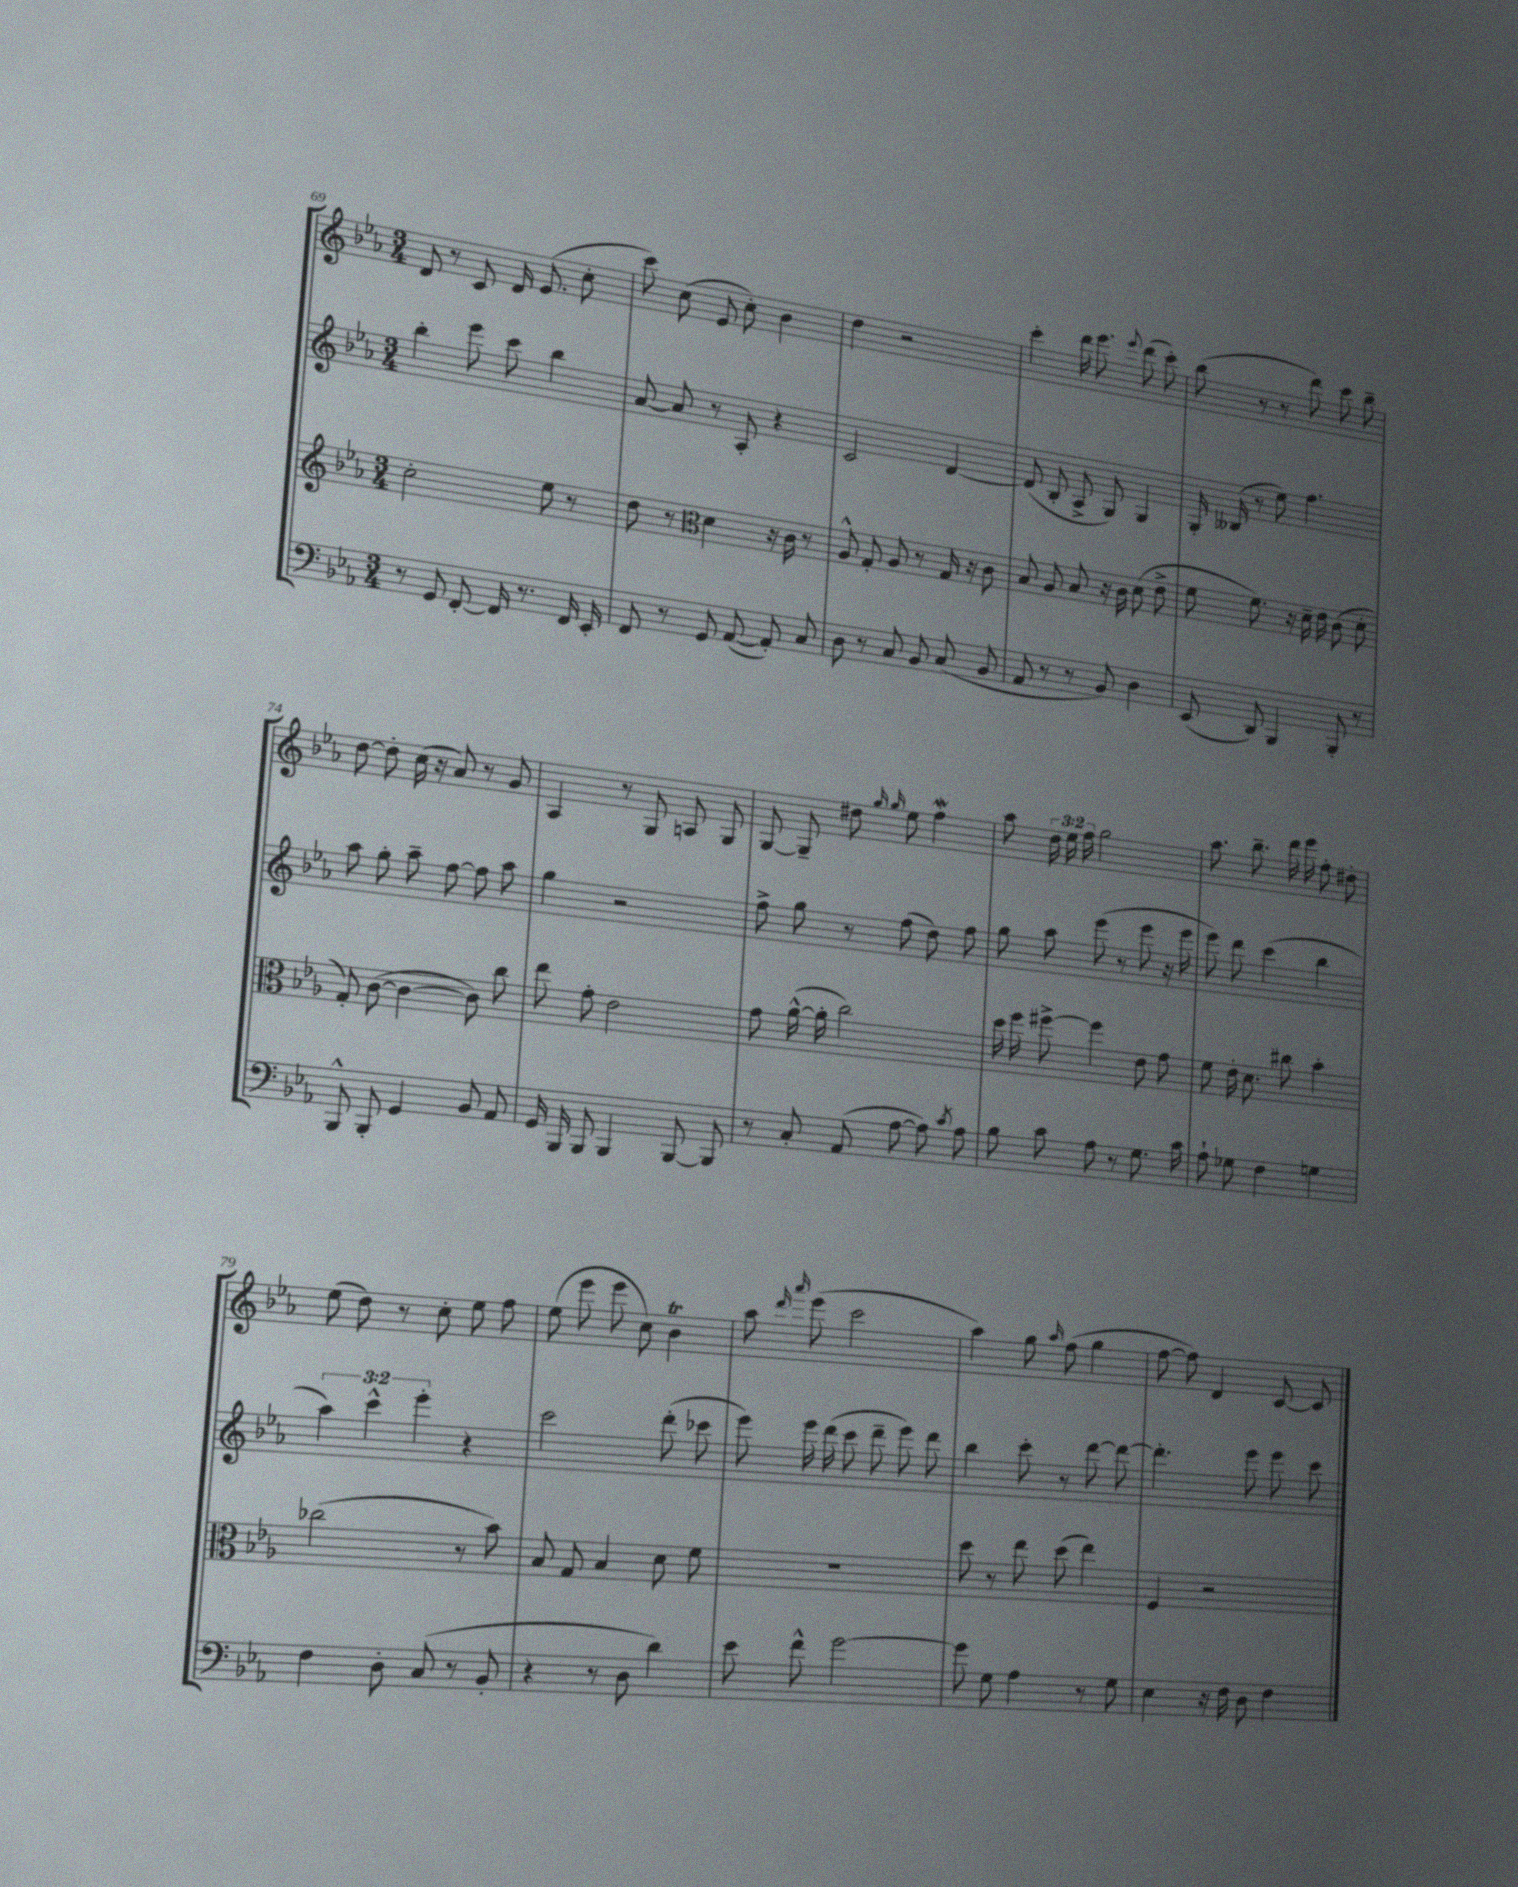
<<
\new StaffGroup <<
\new Staff = "s0" {
    \clef treble \key ees \major \numericTimeSignature \time 3/4 \override Staff.TupletNumber.text = #tuplet-number::calc-fraction-text
    \autoBeamOff d'8 r8 c'8 d'16 ees'8.( c''8-. |
    c'''8) c''8( ees'8 c''8-.) bes'4 |
    d''4 r2 |
    c'''4-. d'''16 ees'''8. \appoggiatura { ees'''8 } d'''8( c'''8-.) |
    bes''8( r8 r8 d'''8) c'''8 bes''8-- |
    d''8~ d''8-. c''16( r16 aes'8) r8 g'8 |
    aes4 r8 g8 a8 g8 |
    g8~ g8-- dis''8 \grace { g''16 g''16 } ees''8 f''4\mordent |
    aes''8 \tuplet 3/2 { d''16 ees''16 f''16 } g''2 |
    aes''8. bes''8.-- d'''16 ees'''16 f''8-. dis''8-. |
    ees''8( d''8) r8 c''8-. ees''8 f''8 |
    ees''8( ees'''8 ees'''8 c''8) bes'4\trill |
    aes''8 \grace { d'''16 aes'''16 } ees'''8( c'''2 |
    aes''4) g''8 \grace { aes''16 } f''8( g''4 |
    f''8~ f''8) d'4 c'8~ c'8 \bar "|." |
}
\new Staff = "s1" {
    \clef treble \key ees \major \numericTimeSignature \time 3/4 \override Staff.TupletNumber.text = #tuplet-number::calc-fraction-text
    \autoBeamOff bes''4-. ees'''8 c'''8 bes''4 |
    aes'8~ aes'8 r8 aes8-. r4 |
    c'2 d'4~ |
    d'8( bes8-. aes8-> g8) g4 |
    g16-. beses16( r8 ees''8) f''4. |
    aes''8 g''8-. aes''8-- f''8~ f''8 aes''8 |
    g''4 r2 |
    f''8-> g''8 r8 f''8( d''8) f''8 |
    g''8 aes''8 ees'''8( r8 ees'''8 r16 ees'''16 |
    ees'''8) d'''8 c'''4( bes''4 |
    \tuplet 3/2 { aes''4) c'''4-^ ees'''4-. } r4 |
    c'''2 d'''8-.( ces'''8 |
    ees'''8) ees'''16 d'''16( c'''8 d'''8-- ees'''8) d'''8 |
    bes''4 c'''8-. r8 d'''8~ d'''8~ |
    d'''4.-. ees'''8 ees'''8 c'''8 \bar "|." |
}
\new Staff = "s2" {
    \clef treble \key ees \major \numericTimeSignature \time 3/4
    \autoBeamOff c''2-. ees''8 r8 |
    d''8 r8 \clef alto d'4 r16 c'16 r8 |
    aes8-^ g8-. aes8 r8 g16 r16 c'8 |
    bes8 aes8 bes8 r16 c'16 d'8( ees'8-> |
    f'8 f'8.) r16 d'16-- ees'16 c'8( d'8-. |
    g8-.) c'8~( c'4~ c'8) c''8 |
    ees''8 g'8-. ees'2 |
    g'8 aes'16~-^( aes'16-. c''2) |
    d''16 f''16 fis''8~-> fis''4 ees'8 g'8 |
    f'8 ees'16-. d'8. cis''8 bes'4-. |
    ces''2( r8 bes'8) |
    bes8 g8 bes4 d'8 f'8 |
    R2. |
    d''8 r8 ees''8 d''8( ees''4) |
    f4 r2 \bar "|." |
}
\new Staff = "s3" {
    \clef bass \key ees \major \numericTimeSignature \time 3/4
    \autoBeamOff r8 g,8 f,8~-. f,16 r8. f,16 ees,16-. |
    f,8 r8 g,8 aes,8~( aes,8-.) c8 |
    d8 r8 c8 bes,8 c8( bes,8 |
    aes,8 r8 r8 bes,8) d4 |
    ees,8( d,8) bes,,4 bes,,8-. r8 |
    bes,,8-^ bes,,8-. g,4 bes,8 aes,8 |
    g,16 bes,,16 bes,,8 bes,,4 bes,,8~ bes,,8 |
    r8 c8-. aes,8( aes8~ aes8) \acciaccatura { c'8 } aes8 |
    bes8 c'8 aes8 r8 g8. c'16 |
    aes8-! ges8 f4 g4 |
    f4 d8-. c8( r8 bes,8-. |
    r4 r8 d8 d'4) |
    ees'8 f'8-^ g'2~ |
    g'8 g8 aes4 r8 g8 |
    ees4 r16 f16 d8 f4 \bar "|." |
}
>>
>>
\layout { \context { \Score currentBarNumber = #69 } }
